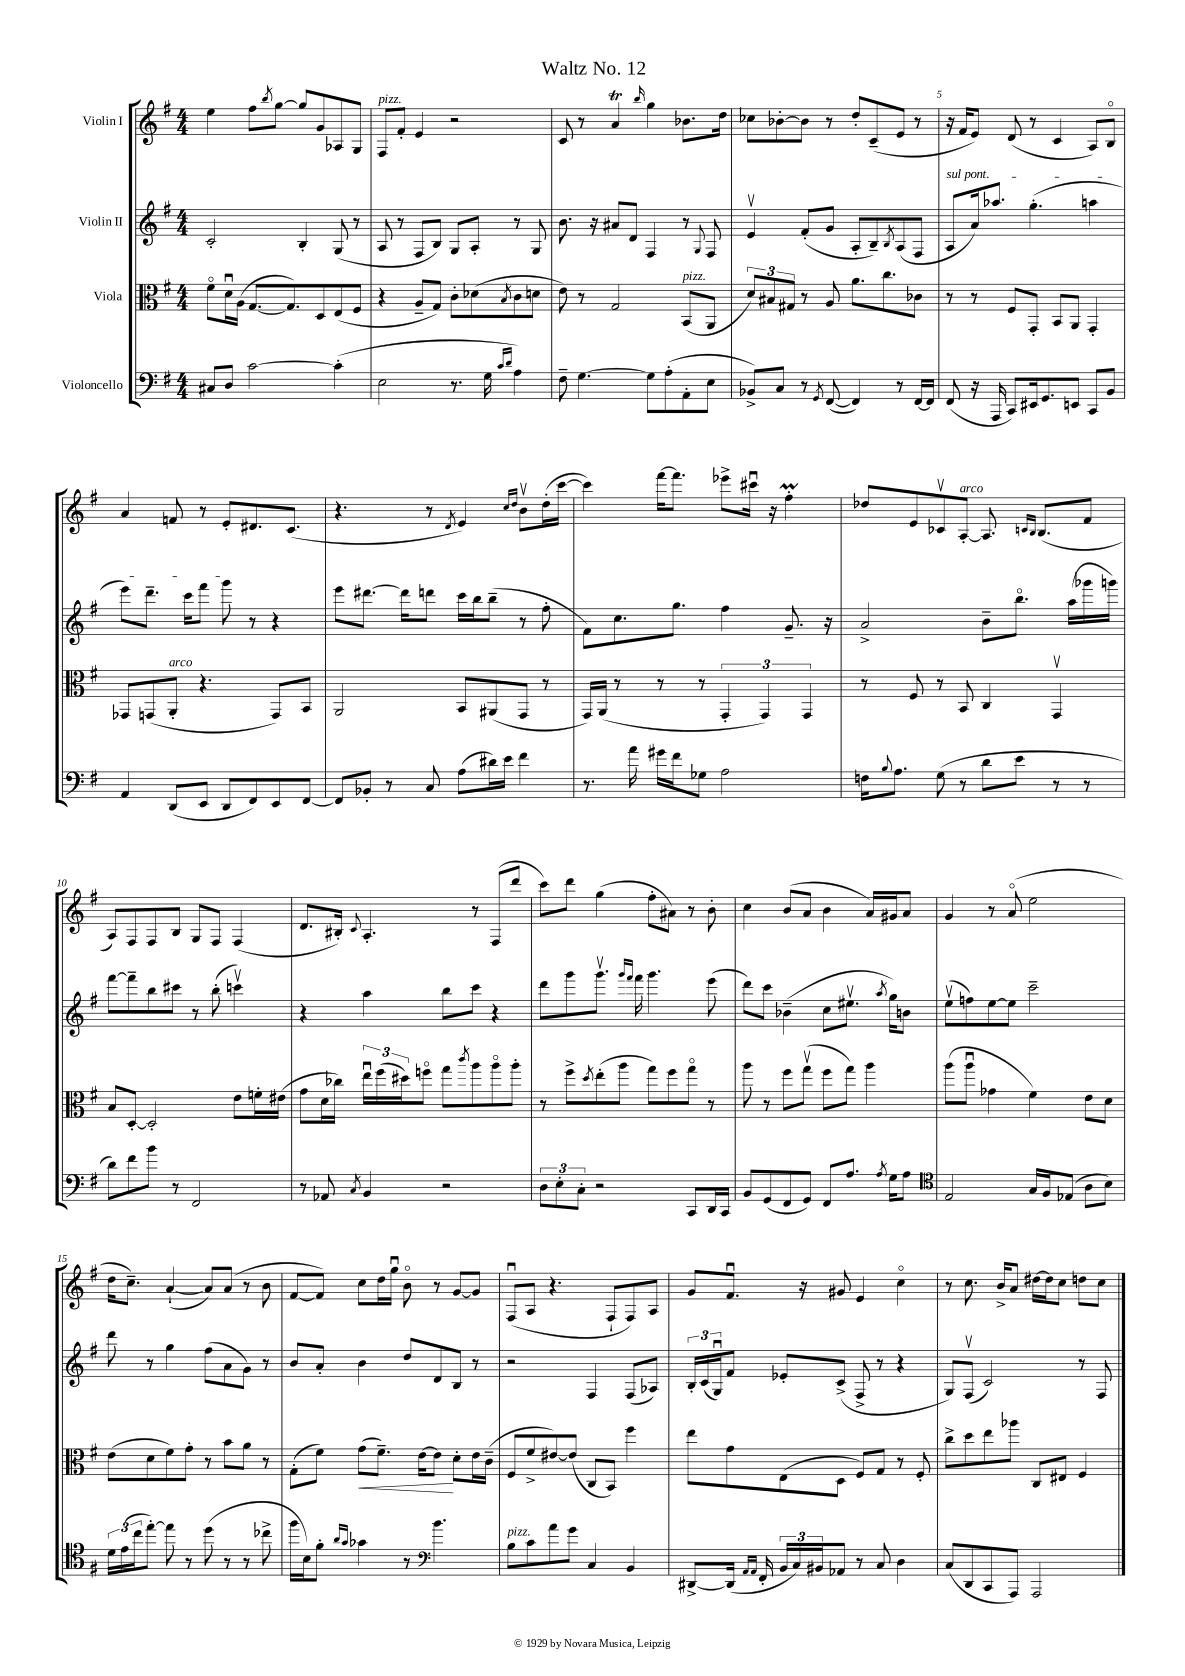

**kern	**kern	**kern	**kern
*staff4	*staff3	*staff2	*staff1
*clefF4	*clefC3	*clefG2	*clefG2
*k[f#]	*k[f#]	*k[f#]	*k[f#]
*M4/4	*M4/4	*M4/4	*M4/4
8C#/L	8f#o\L	2c'/	4ee\
8D/J	16du\L	.	.
.	(16A\JJ	.	.
[2c\	[8.G/L	.	8ff#\L
.	.	.	8qbb/
.	.	.	[8gg\J
.	8.G/])	.	.
.	.	4B'/	8gg/]L
.	8D/	.	8g/
(4c'\]	(8E/	(8G/	8A-/
.	8F#/J	8r	8G/J
=	=	=	=
2E\	4r	8A/	8F#/L
.	.	8r	8f#'/J
.	8A~/L	8F#/L	4e/
.	8G/J)	8B/J)	.
8.r	8c'\L	8G/L	2r
.	(8d-\	8A'/J	.
16G\	.	.	.
16qqc/LL	.	.	.
16qqd/JJ	8qB/	.	.
4A\)	8c\	8r	.
.	8d\J	8G/	.
=	=	=	=
8F#~\	8e\)	8.b\	8c/
[4.G\	8r	.	8r
.	.	16r	.
.	2G/	8a#/L	4a/
.	.	8d/J	.
.	.	.	16qqbb/
8G\]L	.	4F#/	4gg\
(8A'\	.	.	.
8AA'\	(8BB/L	8r	8.b-\L
.	.	8qqG/	.
8E\J	8AA/J	8F#/	.
.	.	.	16dd\Jk
=	=	=	=
8BB-^/L)	12d/L)	4ev/	8cc-\L
.	12B#/	.	.
8C/J	.	.	[8b-'\
.	12G#/J	.	.
8r	8r	(8f#'/L	8b-\]J
8qGG/	.	.	.
([8FF#/	8A/	8g/J	8r
4FF#/])	8.a\L	8A'/L	8dd'/L
.	.	8B~/)	(8c~/
.	8.cc\	.	.
.	.	8qB/	.
8r	.	(8A/	8e/J
[16FF#/LL	8c-\J	8F#/J	8r
16FF#/]JJ	.	.	.
=	=	=	=
(8FF#/	8r	8A/L	16r
.	.	.	16f#/LK
16r	8r	16a/k)	8e/J)
16AAA/	.	8.aa-/J	.
8CC/L)	8F#/L	.	(8d/
16EE#/k	8GG'/J	(4.gg'\	8r
8.GG/	.	.	.
.	8BB/L	.	4c/
8EE/J	8AA/J	.	.
8CC/L	4GG'/	4aa\	8A/L)
8BB/J	.	.	8Bo/J
=	=	=	=
4AA/	8GG-/L	8eee\L)	4a/
.	(8GG/	8.ddd~\J	.
(8DD/L	8AA'/J	.	8f/
.	.	16ccc\LK	.
8EE/J	4.r	8fff#\J	8r
8DD/L	.	8ggg\	8e'/L
8FF#/)	.	8r	8.d#/
8EE/	8GG/L)	4r	.
.	.	.	(8.c/J
[8FF#/J	8BB/J	.	.
=	=	=	=
8FF#/]L	2AA/	8eee\L	4.r
8BB-'/J	.	[8.ddd#\J	.
8r	.	.	.
.	.	16ddd#\]LK	.
8C/	.	8ddd\J	8r
.	.	.	8qd/
(8A\L	8BB/L	16ccc\LL	4e/)
.	.	16bb\J	.
16d#\L)	(8AA#/	(8bb~\J	.
16e\JJ	.	.	.
.	.	.	16qqcc/LL
.	.	.	16qqdd/JJ
4f#\	8GG/J	8r	8bv\L
.	8r	8ff#'\	(16dd'\L
.	.	.	[16ccc\JJ
=	=	=	=
8.r	16GG/LL)	8f#\L)	4ccc\])
.	(16AA/JJ	.	.
.	8r	8.cc\	.
16a\	.	.	.
16g#\LL	8r	.	[16fff#\LK
16f#\J	.	8.gg\J	8.fff#\]J
8G-\J	8r	.	.
2A\	6GG'/	4ff#\	8eee-^\L
.	.	.	16ccc#u\Jk
.	6GG/)	.	.
.	.	.	16r
.	.	8.g~/	4ff#'\
.	6GG/	.	.
.	.	16r	.
=	=	=	=
16F\LK	8r	2a^/	8dd-/L
8qqB/	.	.	.
8.A\J	.	.	.
.	8F#/	.	8e/
(8G\	8r	.	8c-v/
8r	8BB/	.	[8A'/J
8d\L	4C/	8b~\L	8.A/]
8e\J	.	8.bbo\J	.
.	.	.	16qqc/LL
.	.	.	16qqB/JJ
.	.	.	(8.B/L
8r	4GGv/	.	.
.	.	(16aa\LL	.
8r	.	16ggg-\	8f#/J
.	.	16ggg\JJ)	.
=	=	=	=
8d\L)	8B/L	[8fff#\L	8A/L)
8f#\	[8D'/J	8fff#~\]	8F#/
8b\J	2D'/]	8bb\	8F#/
8r	.	8ccc#\J	8B/J
2FF#/	.	8r	8G/L
.	.	(8bb'\	8F#/J
.	8e\L	4cccv\)	(4F#/
.	16f'\L	.	.
.	(16e#\JJ	.	.
=	=	=	=
8r	8g\L	4r	8.d/L
8AA-/	16d\L	.	.
.	16cc-\JJ)	.	16B#'/Jk)
8qC/	.	.	8qqc/
4BB/	24eeu\LL	4aa\	4.A'/
.	(24ff#\	.	.
.	24dd#\J)	.	.
.	8ffo\J	.	.
2r	8gg\L	8bb\L	.
.	8qccc/	.	.
.	8aa\	8ccc\J	8r
.	8aao\	4r	(8F#/L
.	8aa'\J	.	8ddd/J
=	=	=	=
12D\L	8r	8ddd\L	8ccc\L)
12E'\	.	.	.
.	8ff#^\L	8ggg\	8ddd\J
12C'\J	.	.	.
.	8qdd/	.	.
2r	(8ee'\	8.gggv\J	(4gg\
.	8aa\J	.	.
.	.	16qqggg/LL	.
.	.	16qqfff#/JJ	.
.	.	16fff#\	.
.	8gg\L)	4.ggg\	8ff#'\L
.	8ff#\	.	8a#\J)
8CC/L	8ggo\J	.	8r
16DD/L	8r	(8eee\	8b'\
16CC/JJ	.	.	.
=	=	=	=
8BB/L	8aa\	8ddd\L)	4cc\
(8GG/	8r	8ccc\J	.
8FF#/	8ff#\L	(4b-~\	(8b/L
8GG/J)	(8ggv\J	.	8a/J
8FF#/L	8ff#\L	8cc\L	4b\
8.A/J	8gg\J)	8.ee#v\J	.
.	4aa\	.	16a/LL)
8qA/	.	8qaa/	.
16G\LK	.	16gg\LK)	16g#/J
8A\J	.	8b\J	8a/J
=	=	=	=
*clefC4	*	*	*
2E/	(8aa\L	(8eev\L	4g/
.	8aau\J	8ff\)	.
.	4g-\	[8ee\	8r
.	.	8ee\]J	(8ao/
16G/LL	4f#\)	2ccc~\	2ee\
16F#/J	.	.	.
(8E-/J	.	.	.
8A\L	8e\L	.	.
8B\J)	8d\J	.	.
=	=	=	=
24d\LL	(8e\L	8ddd\	16dd\LK
(24e\	.	.	.
.	.	.	8.cc~\J)
24cc\J	.	.	.
[8ee'\J)	8d\	8r	.
8ee\]	8f#\)	4gg\	([4a`/
8r	8g'\J	.	.
(8dd\	8r	(8ff#\L	8a/]L)
8r	8b\L	8a\	(8a/J
8r	8a\J	8g\J)	8r
8cc-^\	8r	8r	8b\
=	=	=	=
16ff#\LL	(8G'\L	8b/L	[8f#/L
16B\J)	.	.	.
8f#'\J	8f#\J)	8a'/J	8f#/]J)
16qqa/LL	.	.	.
16qqg/JJ	.	.	.
4g-\	(8g\L	4b\	8cc\L
.	8.f#~\J)	.	16dd\L
.	.	.	16ggu\JJ
8r	.	8dd/L	8bo\
.	[16e\LK	.	.
*clefF4	*	*	*
4.b\	8e\]J	8d/	8r
.	8d'\L	8B/J	[8g/L
.	16e\L	8r	8g/]J
.	(16c~\JJ	.	.
=	=	=	=
8B\L	8F#/L	2r	(8F#u/L
8c\	8f#^/	.	8A/J
8a\	[8e#/)	.	4.r
8g\J	(8e#/]J	.	.
4C/	8C/L	4F#/	.
.	8BB/J)	.	8F#`/L
4BB/	4ff#\	(8F#/L	8F#/)
.	.	8A-/J)	8A/J
=	=	=	=
[8DD#^/L	8ee\L	24B'/LL	8g/L
.	.	(24c/	.
.	.	24Gu/J)	.
(16DD#/]Jk	8g\	8f#/J	8.f#u/J
16qqAA/LL	.	.	.
16qqAA/JJ	.	.	.
16FF#'/	.	.	.
24BB/LL	(8E\	8e-'/L	.
24C/)	.	.	.
.	.	.	16r
24BB#/J	.	.	.
8AA-/J	8D\J	(8c^/J	8g#/
8r	8F#/L)	8F#^/	4e/
8C/	8G/J	8r	.
4D\	8r	4r	4cco\
.	8F#'/	.	.
=	=	=	=
(8C/L	8cc^\L	8G/L)	8r
8DD/	8dd\	(8F#v/J	8.cc\
8CC/	8ee\	2c/)	.
.	.	.	16b^/LK
8AAA/J)	8aa-\J	.	8a/J
2AAA/	8C/L	.	[16dd#\LL
.	.	.	16dd#\]J
.	8E#/J	.	8cc\J
.	4F#/	8r	8dd\L
.	.	8F#/	8cc\J
==	==	==	==
*-	*-	*-	*-
